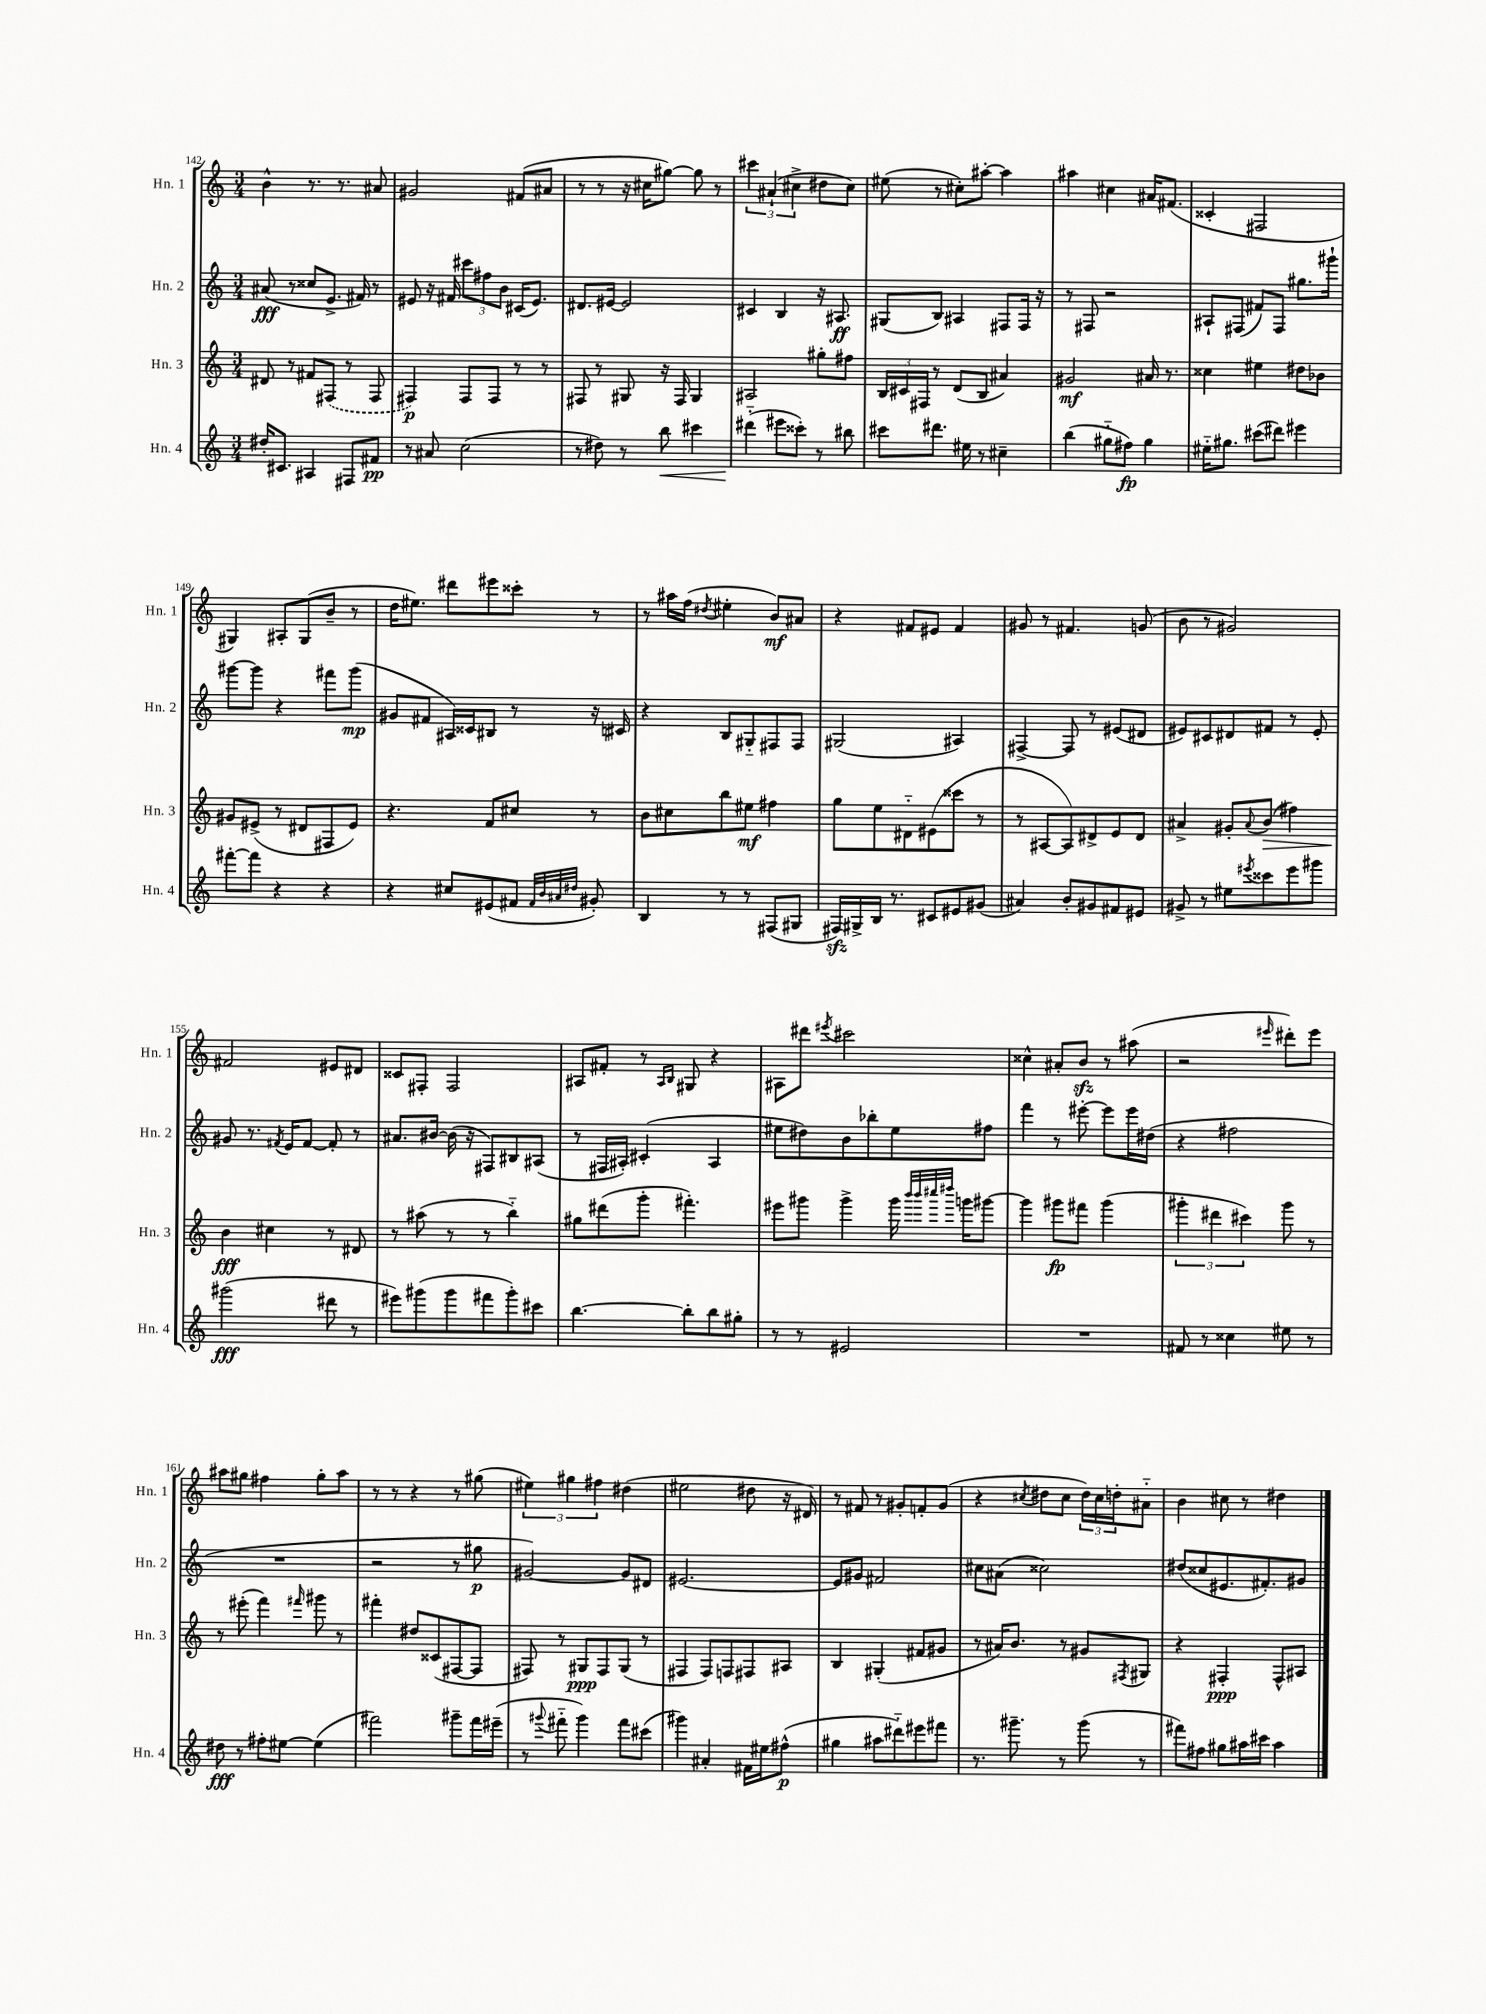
<<
\new StaffGroup <<
\new Staff = "s0" \with { instrumentName = "Hn. 1" shortInstrumentName = "Hn. 1" } {
    \clef treble \key c \major \numericTimeSignature \time 3/4
    b'4-^ r8. r8. ais'8 |
    gis'2 fis'8( ais'8 |
    r8 r8 r16 cis''16 gis''8~) gis''8 r8 |
    \tuplet 3/2 { cis'''4 ais'4-!( cis''4-> } dis''8 cis''8) |
    eis''8( r8 cis''8-.) ais''8~-. ais''4 |
    ais''4 cis''4 ais'16 fis'8.( |
    cisis'4-. fis2 |
    gis4) ais8-. gis8( b'8-- r8 |
    d''16 eis''8.) dis'''8 eis'''8 cisis'''8-. r8 |
    r8 ais''16 f''16( \acciaccatura { dis''8 } eis''4-. b'8\mf) ais'8 |
    r4 fis'8 eis'8 fis'4 |
    gis'8 r8 fis'4. g'8( |
    b'8 r8 gis'2) |
    fis'2 eis'8 dis'8 |
    cisis'8 fis8-. fis2 |
    ais8 fis'8-. r8 \grace { ais16 b16 } gis8 r4 |
    ais8 dis'''8 \acciaccatura { eis'''8 } cis'''2 |
    cisis''4-^ ais'8-. b'8\sfz r8 ais''8( |
    r2 \grace { eis'''16 } dis'''8-.) eis'''8 |
    ais''8 gis''8 fis''4 gis''8-. ais''8 |
    r8 r8 r4 r8 gis''8( |
    \tuplet 3/2 { eis''4) gis''4 fis''4 } dis''4( |
    eis''2 dis''8 r16 dis'16) |
    r8 fis'8 r8 gis'8-. f'8-. gis'8( |
    r4 \acciaccatura { cis''8 } dis''8 cis''8 \tuplet 3/2 { dis''16) cis''16 d''16-. } ais'8-_ |
    b'4 cis''8 r8 dis''4 \bar "|." |
}
\new Staff = "s1" \with { instrumentName = "Hn. 2" shortInstrumentName = "Hn. 2" } {
    \clef treble \key c \major \numericTimeSignature \time 3/4
    ais'8\fff( r8 cisis''8 e'8.-> fis'16) r8 |
    eis'8 r16 fis'16 \tuplet 3/2 { cis'''8 fis''8 b'8 } cis'16( eis'8.) |
    dis'8. eis'16~ eis'2 |
    cis'4 b4 r16 ais8.\ff |
    gis8( b8) ais4 fis8 fis16 r16 |
    r8 fis8 r2 |
    ais8-! fis8( fis'8) fis8 gis''8. gis'''16-! |
    gis'''8~ gis'''8 r4 fis'''8 gis'''8\mp( |
    gis'8 fis'8 ais16) cisis'16 bis8 r8 r16 cis'16 |
    r4 b8 gis8-_ fis8 fis8 |
    gis2( ais4) |
    fis4~-> fis8 r8 eis'8( dis'8 |
    eis'8) cis'8 dis'8 fis'8 r8 eis'8-. |
    gis'8 r8. \acciaccatura { fis'8 } e'16 fis'8~ fis'8-. r8 |
    ais'8. bis'16~ bis'16( r16 fis8) bis8 ais8( |
    r8 fis16 ais16-.) cis'4-.( ais4 |
    eis''8 dis''8) b'8 bes''8-. eis''8 fis''8 |
    f'''4 r8 eis'''8~-. eis'''8 eis'''16 dis''16( |
    r4 fis''2 |
    R2. |
    r2 r8 gis''8\p |
    gis'2~) gis'8 dis'8 |
    eis'2.~ |
    eis'8 gis'8 fis'2 |
    cis''8 ais'8( cisis''2) |
    dis''8( cisis''8 eis'8. fis'8.-.) gis'8 \bar "|." |
}
\new Staff = "s2" \with { instrumentName = "Hn. 3" shortInstrumentName = "Hn. 3" } {
    \clef treble \key c \major \numericTimeSignature \time 3/4
    dis'8 r8 fis'8 \once \slurDashed fis8( r8 fis8 |
    fis4\p) fis8 fis8 r8 r8 |
    fis8 r8 gis8 r16 fis16 gis4 |
    ais2 gis''8-. fis''8 |
    \tuplet 3/2 { b16 cis'16 fis16 } r8 d'8( b8 ais'4) |
    gis'2\mf ais'16 r8. |
    cisis''4 eis''4 dis''8 bes'8 |
    gis'8 eis'8->( r8 dis'8 fis8 eis'8) |
    r4. f'8 cis''8 r8 |
    b'8 cis''8 b''8 eis''8\mf fis''4 |
    g''8 e''8 dis'8-_ eis'8( cisis'''8 r8 |
    r8 ais8~ ais8) dis'8-> e'8 dis'8 |
    ais'4-> gis'8-. \appoggiatura { ais'8 } b'8\>( fis''4) |
    b'4\fff\! cis''4 r8 dis'8 |
    r8 ais''8( r8 r8 b''4-_) |
    gis''8 dis'''8( g'''8-. fis'''4.-.) |
    eis'''8 gis'''8 gis'''4-> gis'''16 \grace { b'''32 b'''32 cis''''32 dis''''32 } g'''16 gis'''8~ |
    gis'''4 gis'''8\fp fis'''8 gis'''4( |
    \tuplet 3/2 { gis'''4-. dis'''4 cis'''4) } gis'''8 r8 |
    r8 eis'''8-.( f'''4) \grace { fis'''16 } gis'''8 r8 |
    fis'''4-. dis''8 cisis'8( fis8~ fis8 |
    fis8) r8 gis8\ppp fis8 gis8( r8 |
    fis4 fis8) f8 fis8 ais8 |
    b4 gis4-.( fis'8 gis'8 |
    r8 ais'16) b'8. r8 gis'8 \acciaccatura { fis8 } gis8 |
    r4 fis4-.\ppp fis8-^ ais8 \bar "|." |
}
\new Staff = "s3" \with { instrumentName = "Hn. 4" shortInstrumentName = "Hn. 4" } {
    \clef treble \key c \major \numericTimeSignature \time 3/4
    dis''16-. cis'8. ais4 fis8 fis'8\pp |
    r8 ais'8 c''2( |
    r8 dis''8) r8 b''8\< cis'''4 |
    dis'''4-_\!( eis'''8 cisis'''8-.) r8 bis''8 |
    cis'''8 dis'''8. eis''16 r8 cis''4-- |
    b''4( gis''8-_ fis''8\fp) gis''4 |
    eis''16-_ gis''8. cis'''8( dis'''8) eis'''4 |
    fis'''8~-. fis'''8 r4 r4 |
    r4 cis''8 eis'8( fis'8 \grace { fis'32 b'32 ais'32 dis''32 } gis'8-.) |
    b4 r8 r8 fis8( gis8 |
    fis16\sfz) gis16-> b16 r8. cis'8 eis'8 gis'8( |
    ais'4) b'8-. gis'8 fis'8 eis'8 |
    gis'8-> r8 eis''8 \acciaccatura { eis'''8 } cisis'''8 eis'''8 gis'''8 |
    gis'''2\fff( dis'''8 r8 |
    eis'''8) gis'''8( gis'''8 fis'''8 gis'''8-.) cis'''8 |
    b''4.~ b''8-. b''8 gis''8-. |
    r8 r8 eis'2 |
    R2. |
    fis'8 r8 cisis''4 eis''8 r8 |
    dis''8\fff r8 fis''8-. eis''8~ eis''4( |
    fis'''2) gis'''8-- fis'''16 eis'''16--( |
    r8 \appoggiatura { gis'''8 } fis'''8-_ gis'''4) fis'''8 cis'''8( |
    gis'''4) ais'4-. fis'16 eis''16 fis''8-^\p( |
    gis''4 ais''8 dis'''8-_) eis'''8 fis'''8 |
    r8. gis'''8.-- r8 gis'''8( r8 |
    fis'''8) fis''8 gis''8 ais''16 cis'''16 ais''4 \bar "|." |
}
>>
>>
\layout { \context { \Score currentBarNumber = #142 } }
